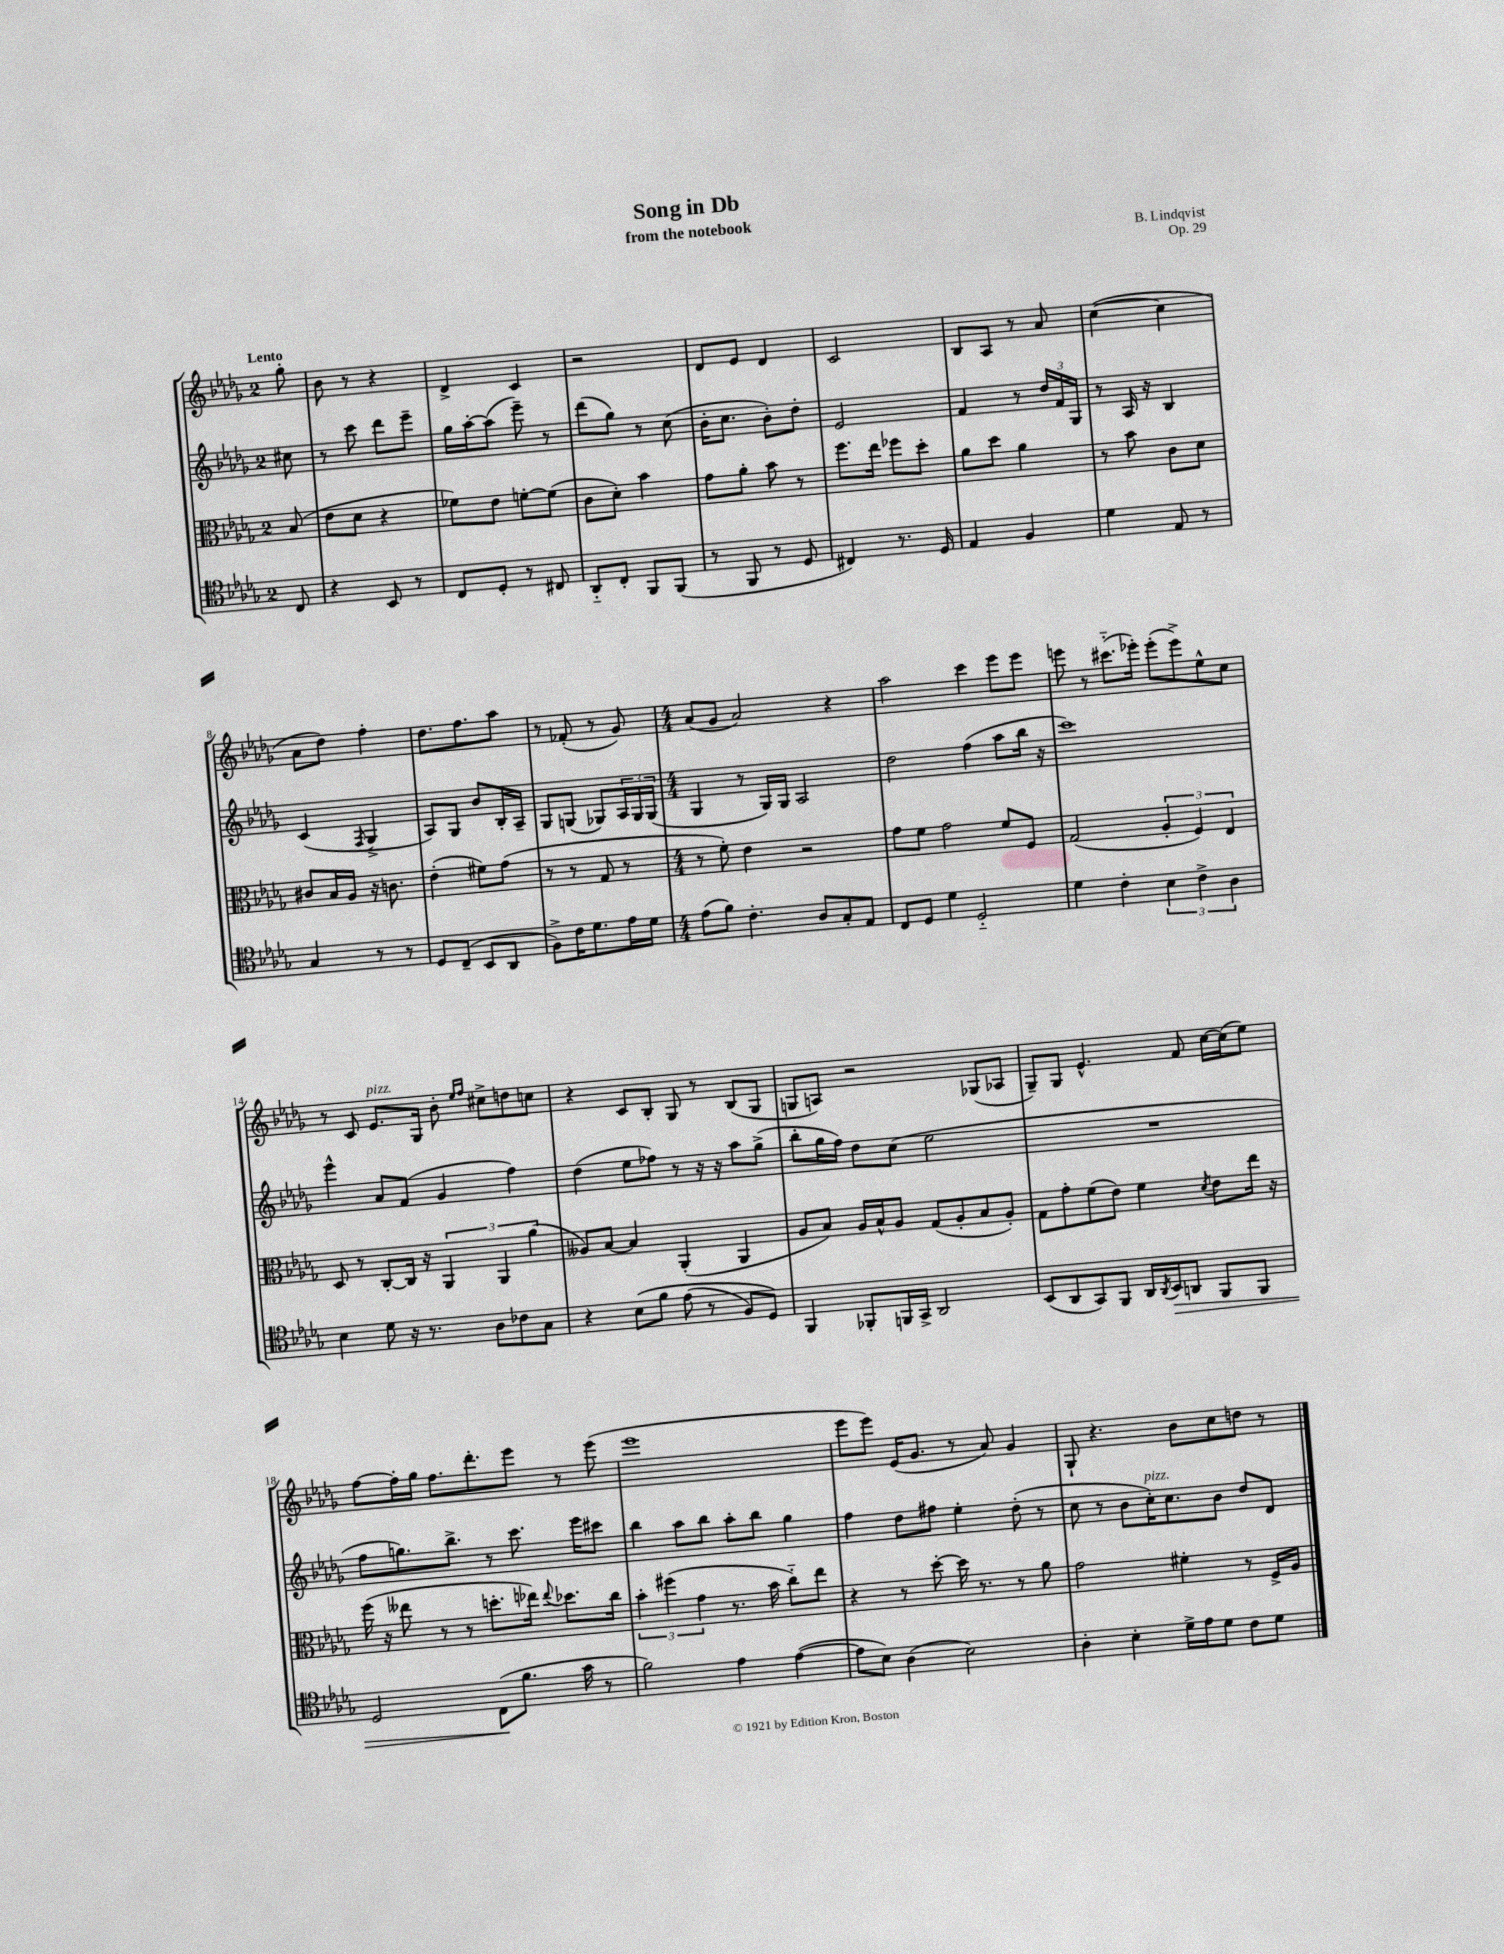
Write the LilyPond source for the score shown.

\header { title = "Song in Db" composer = "B. Lindqvist" subtitle = "from the notebook" opus = "Op. 29" }
<<
\new StaffGroup <<
\new Staff = "s0" {
    \clef treble \key des \major \once \override Staff.TimeSignature.style = #'single-digit \time 2/4 \partial 8 \tempo "Lento"
    ges''8-. |
    bes'8 r8 r4 |
    des'4-> c'4 |
    r2 |
    des'8 ees'8 des'4 |
    c'2 |
    bes8 aes8 r8 aes'8 |
    c''4~( c''4 |
    aes'8 des''8) f''4-. |
    des''8. f''8. aes''8 |
    r8 fes'8-.( r8 ges'8) |
    \numericTimeSignature \time 4/4 aes'8( ges'8 aes'2) r4 |
    aes''2 c'''4 ees'''8 ees'''8 |
    e'''8 r8 cis'''8.-_( ees'''16-.) ees'''8-.( ees'''8->) ees''8-^ c''8 |
    r8 c'8 ees'8.^\markup { \italic "pizz." } ges16 bes'8-. \grace { ees''16 f''16 } cis''8-> d''8 c''8 |
    r4 c'8 bes8-. ges8 r8 bes8( ges8 |
    g8 a8) r2 ges8( aes8 |
    ges8--) ges8 ees'4.-^ f'8 c''16~ c''16( ees''8) |
    f''8~ f''16-. ges''16 f''8. des'''8.-. ees'''8 r8 ees'''8( |
    ees'''1 |
    ees'''8 ees'''8) ees'16( ges'8. r8 aes'8) ges'4 |
    ges8-! r4. bes'8 c''8 d''8 r8 \bar "|." |
}
\new Staff = "s1" {
    \clef treble \key des \major \once \override Staff.TimeSignature.style = #'single-digit \time 2/4 \partial 8
    cis''8 |
    r8 c'''8 des'''8 ees'''8-- |
    ges''16 aes''16~-. aes''8( ees'''8--) r8 |
    des'''8( ges''8) r8 c''8( |
    bes'16-. c''8. bes'8-.) des''8-. |
    ees'2 |
    f'4 r8 \tuplet 3/2 { des''16 f'16 ges16 } |
    r8 aes16 r16 bes4 |
    c'4( \acciaccatura { f8 } ges4-> |
    aes8) ges8 bes'8 bes16-. aes16-- |
    ges8 g8( ges8) \tuplet 3/2 { aes16 ges16 ges16( } |
    \numericTimeSignature \time 4/4 ges4 r8 ges16) ges16 aes2 |
    des''2 f''4( aes''8 bes''16 r16 |
    c'''1) |
    ees'''4-^ aes'8 f'8( ges'4 f''4) |
    des''4( ees''8 fes''8) r8 r16 r16 aes''8 ges''8->( |
    bes''8-. ges''16 f''16) des''8 c''8( ees''2 |
    R1 |
    f''8 g''8.) bes''8.-> r8 c'''8. ees'''16 cis'''8 |
    bes''4 aes''8 bes''8 aes''8-. bes''8 ges''4 |
    f''4 des''8 fis''8 ees''4-. des''8-.( r8 |
    c''8 r8 bes'8 c''16-.^\markup { \italic "pizz." }) c''8. bes'8 des''8 des'8 \bar "|." |
}
\new Staff = "s2" {
    \clef alto \key des \major \once \override Staff.TimeSignature.style = #'single-digit \time 2/4 \partial 8
    bes8( |
    ees'8 des'8 r4 |
    fes'8) ees'8 f'8~-. f'8( |
    c'8 des'8-.) bes'4 |
    ges'8 aes'8-. bes'8 r8 |
    f''8. ees''16 fes''8 des''8-. |
    aes'8 des''8 aes'4 |
    r8 bes'8 c'8 des'8 |
    cis'8 bes16 aes16 r16 c'8. |
    ees'4-.( fis'8) ges'8( |
    r8 r8 ges8 r8 |
    \numericTimeSignature \time 4/4 r8 f'8-.) ees'4 r2 |
    ges'8 f'8 ges'2 f'8 f8 |
    ges2( \tuplet 3/2 { aes4-. f4) ees4 } |
    des8 r8 c8~-. c16 r16 \tuplet 3/2 { aes,4 aes,4 aes'4( } |
    aeses8) bes8~ bes4 aes,4-.( aes,4 |
    aes8 bes8) aes16 bes16-^ aes8 ges8( aes8-. bes8 aes8-.) |
    ges8 ges'8-. f'8( ees'8) f'4 \acciaccatura { des'8 } ees'8 ees''16 r16 |
    f''16( r16 eeses''8 r8 r8 d''8.-. ees''16) \appoggiatura { ees''8 } des''8. c''16 |
    \tuplet 3/2 { bes'4-. fis''4( ges'4 } r8. bes'16 c''8-_) ees''8 |
    r4 r8 des''8~-. des''16 r8. r8 aes'8 |
    ges'2 fis'4-. r8 f16-> aes16 \bar "|." |
}
\new Staff = "s3" {
    \clef tenor \key des \major \once \override Staff.TimeSignature.style = #'single-digit \time 2/4 \partial 8
    c8 |
    r4 bes,8 r8 |
    c8 des8-. r8 cis8 |
    aes,8-_ c8-. f,8 f,8( |
    r8 f,8 r8 des8 |
    cis4) r8. des16 |
    ees4 f4 |
    des'4 ees8 r8 |
    ges4 r8 r8 |
    des8 c8--( bes,8 aes,8 |
    f8->) c'16 des'8. ees'16 des'16 |
    \numericTimeSignature \time 4/4 ees'8( f'8) c'4.-. aes8 ges8-. ees8 |
    c8 des8 des'4 des2-_ |
    des'4 c'4-. \tuplet 3/2 { bes4 c'4-> aes4 } |
    bes4 des'8 r16 r8. aes8 ces'8 ges8 |
    r4 bes8\( f'8 ees'8( r8 f8) des8\) |
    f,4 fes,8-. f,16 ges,16-> aes,2 |
    bes,8( aes,8 ges,8) f,8 aes,16 \acciaccatura { aes,8 } bes,16\> a,8 f,8 f,8 |
    des2 c8\!( f'8. ges'16 r8 |
    f'2) ees'4 ees'4~( |
    ees'8 bes8) aes4( bes2) |
    aes4-. bes4-. des'16-> ees'16 des'8 c'8 des'8 \bar "|." |
}
>>
>>
